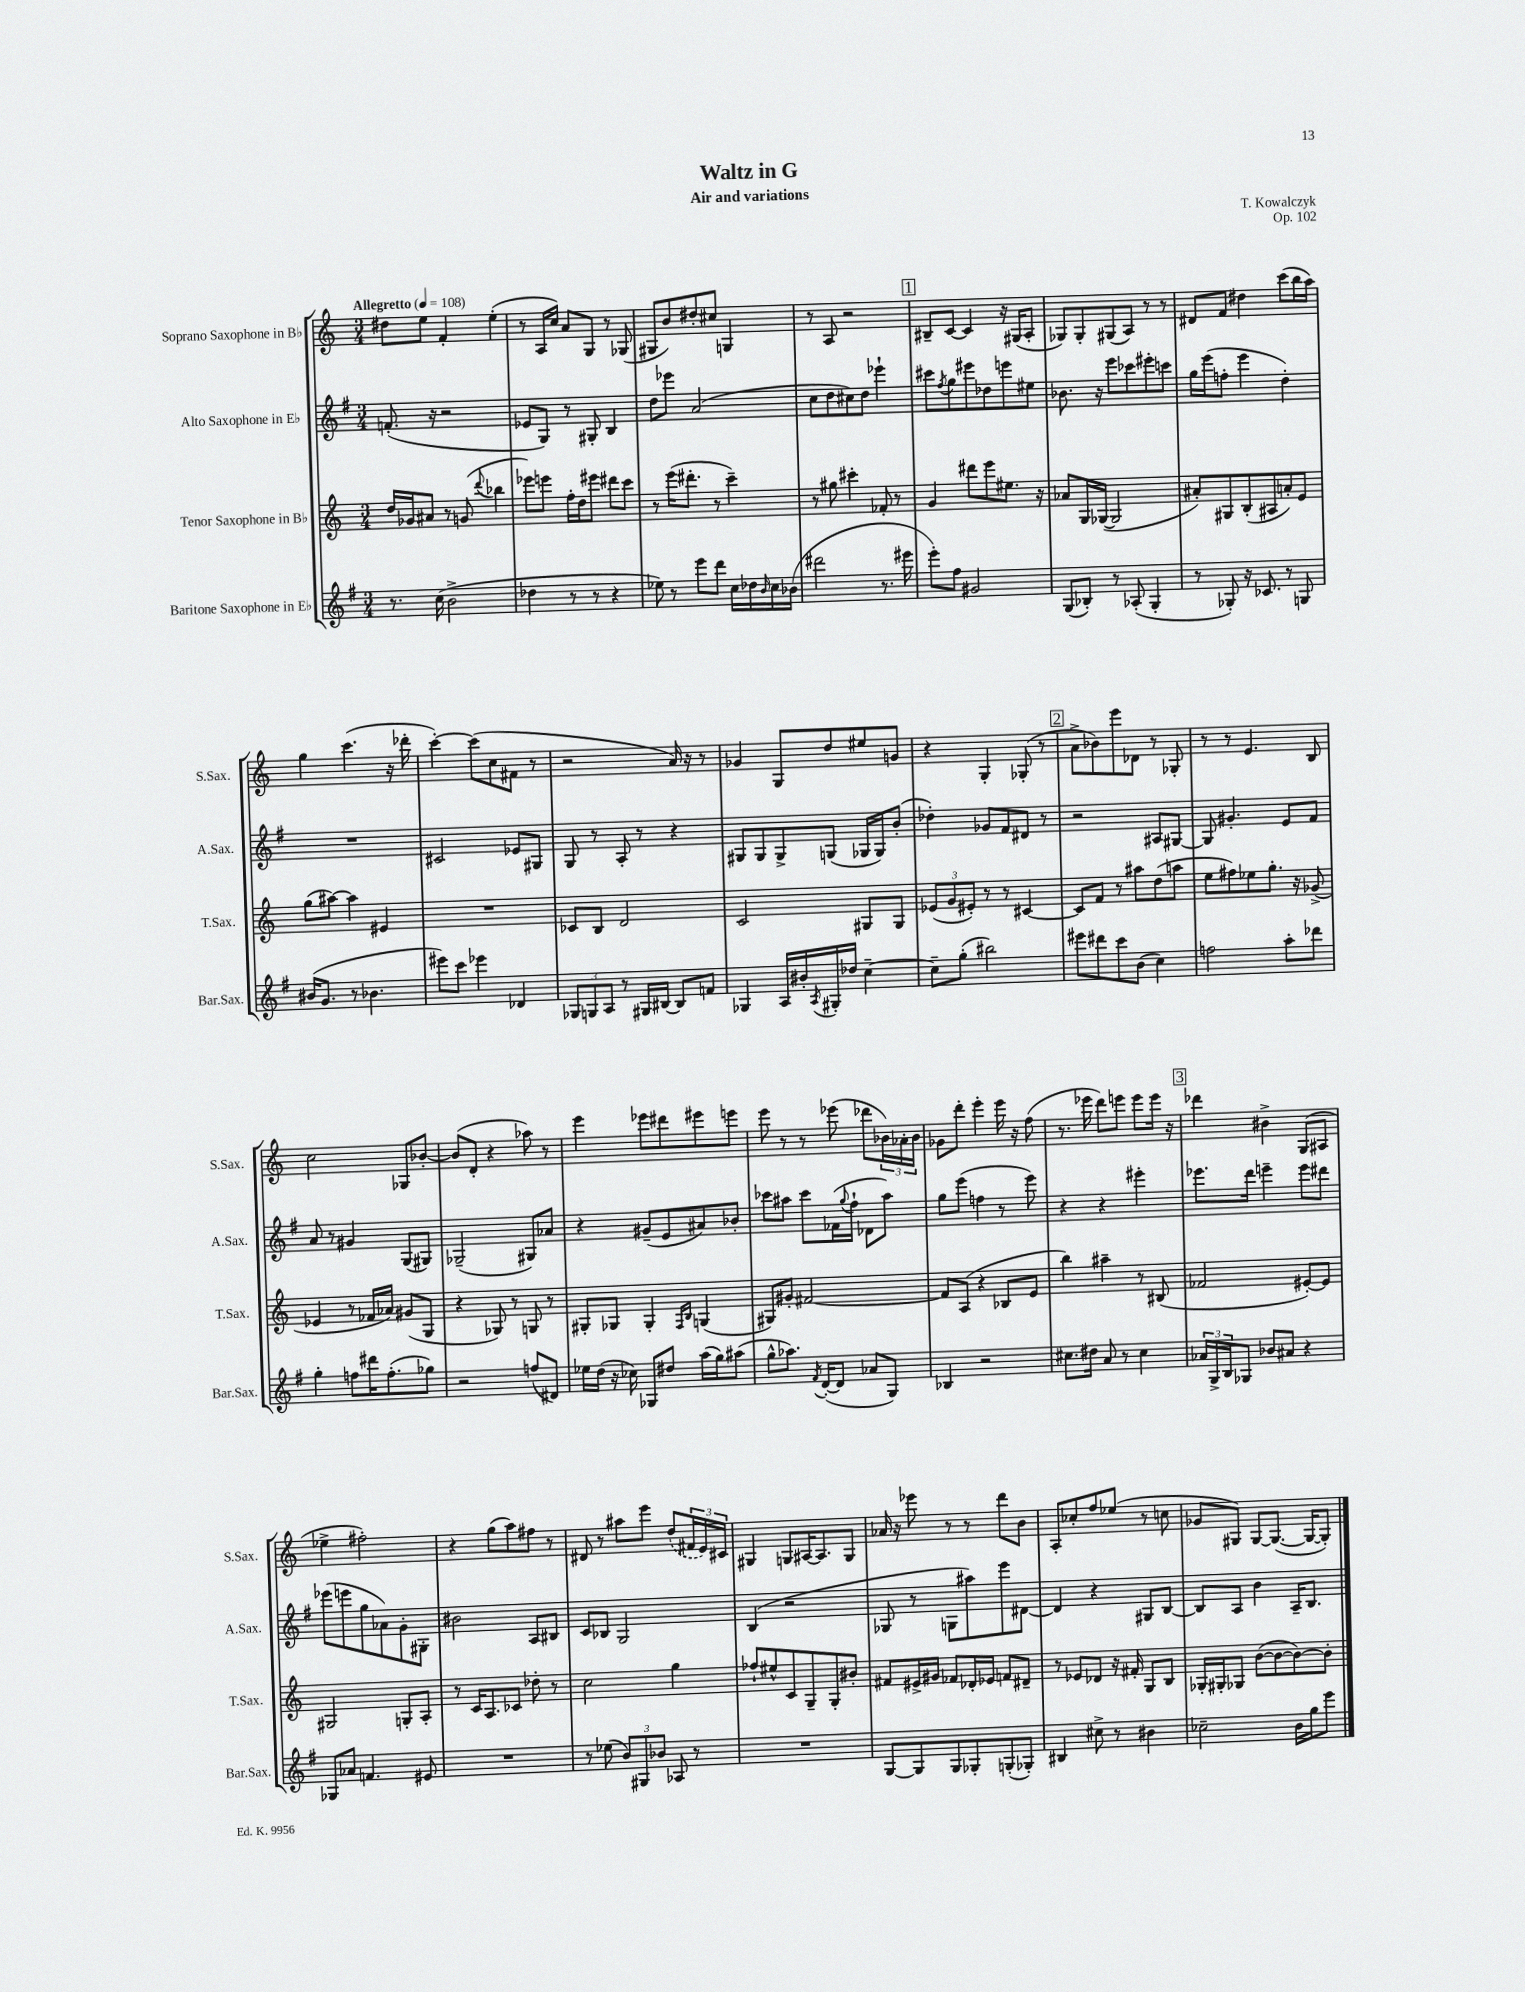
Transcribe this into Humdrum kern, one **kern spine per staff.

**kern	**kern	**kern	**kern
*staff4	*staff3	*staff2	*staff1
*clefG2	*clefG2	*clefG2	*clefG2
*k[f#]	*k[]	*k[f#]	*k[]
*M3/4	*M3/4	*M3/4	*M3/4
*MM108	*MM108	*MM108	*MM108
8.r	16dd	(8.f'	8dd#
.	16g-	.	.
.	8a#	.	8ee
(16cc	.	16r	.
2b^	8r	2r	4f'
.	(8g	.	.
.	8qqddd	.	.
.	4bb-	.	(4ee'
=	=	=	=
4dd-	8eee-)	8e-	8r
.	8eee	8G)	16A
.	.	.	16cc)
8r	16ff'	8r	8a
.	16dd	.	.
8r	8eee#	8G#'	8G
4r	8ddd#	4B	8r
.	8ccc	.	(8G-
=	=	=	=
8ee-)	8r	8dd	8G#
8r	(16eee	8eee-	8b)
.	8.ddd#'	.	.
8eee	.	(2a	8dd#'
8ddd	8r	.	8cc#
16cc	4ccc~)	.	4G
16dd-	.	.	.
16qqb	.	.	.
16cc	.	.	.
(16b-	.	.	.
=	=	=	=
2ddd#	8r	8cc	8r
.	8gg#	8dd	8A
.	4ccc#'	8cc#)	2r
.	.	8dd	.
8.r	8f-'	4eee-`	.
.	8r	.	.
16eee#	.	.	.
=	=	=	=
8eee')	4g	8ccc#	8B#~
.	.	8qff#	.
8ff#	.	8gg	[8c
2g#	8ddd#	8eee#	4c]
.	8eee	8dd-	.
.	8.ee#	8eee	16r
.	.	.	(16G#
.	.	8ee#	8A'
.	16r	.	.
=	=	=	=
(8G	8a-	8.b-	8G-)
8B-')	16G	.	8G-'
.	([16G-	16r	.
8r	2G-]	8eee	(8G#
(8A-'	.	8ccc-	8A)
4G'	.	8eee#'	8r
.	.	8ccc	8r
=	=	=	=
8r	8a#')	16gg	8d#
.	.	(16eee	.
8G-')	8G#	8ff'	8f
16r	(8B'	4eee	4dd#
8.c-	.	.	.
.	8A#	.	.
8r	8a')	4dd')	(8ccc
8G	8e	.	16bb
.	.	.	16aa)
=	=	=	=
(16b#	(8gg	2.r	4gg
8.g	.	.	.
.	[8aa#)	.	.
8r	4aa#]	.	(4.ccc
4.b-	.	.	.
.	4e#	.	.
.	.	.	16r
.	.	.	16ddd-'
=	=	=	=
8eee#)	2.r	2c#	[4ccc')
8ccc	.	.	.
4eee-	.	.	(8ccc]
.	.	.	8cc
4d-	.	8e-	8f#
.	.	8G#	8r
=	=	=	=
12G-	8c-	8G	2r
12G	.	.	.
.	8B	8r	.
12A	.	.	.
8r	2d	8A'	.
16G#	.	8r	.
[16B#	.	.	.
8B#]	.	4r	16a)
.	.	.	16r
8f	.	.	8r
=	=	=	=
4G-	2c	8G#	4g-
.	.	8G#	.
16A	.	8G#^	8G
16b#'	.	.	.
8qA	.	.	.
16G#'	.	(8G	8dd
16dd-	.	.	.
[4cc~	8G#	16G-	8ee#
.	.	16G-)	.
.	8G#	(8b'	8g
=	=	=	=
8cc~]	(12e-	4dd-')	4r
.	12g	.	.
(8gg'	.	.	.
.	12e#')	.	.
2bb#)	8r	8g-	4G'
.	8r	8f#	.
.	[4c#	8d#	(8G-'
.	.	8r	8r
=	=	=	=
8eee#	8c#]	2r	8a^
8ddd#	8f	.	8b-)
8ccc	8r	.	8eee
(8b	8aa#	.	8d-
4cc)	(8dd	8A#	8r
.	8aa	[8G#	8G-'
=	=	=	=
2ff	8ee	8G#]	8r
.	8ff#)	4.g#'	8r
.	8ee-	.	4.e
.	8.gg'	.	.
8aa'	.	8e	.
.	16r	.	.
8ddd-	(8g-^	8f#	8B
=	=	=	=
4gg'	4e-	8a	2cc
.	.	8r	.
8ff	8r	4g#	.
16ddd#	16f-	.	.
(8.ff'	16a-)	.	.
.	(8g#	(8G	8G-
8gg-)	8G	8G#)	[8b-'
=	=	=	=
2r	4r	(2G-~	(8b-]
.	.	.	8d'
.	8G-)	.	4r
.	8r	.	.
(8ff	8G	8G#)	8aa-)
8d#)	8r	8a-	8r
=	=	=	=
16ee-	8G#'	4r	4eee
(16dd	.	.	.
16r	8G-	.	.
16cc-)	.	.	.
8G-	4G-'	(8g#~	8eee-
8dd#	.	8e	8ddd#
.	16qqF	.	.
.	16qqB	.	.
(16aa	(4G	8a#)	8eee#
16gg)	.	.	.
(8aa#	.	8b-'	8eee
=	=	=	=
8gg^^	8G#)	8ccc-	8eee
8.aa-)	8g#'	8aa#	8r
.	[2f#	8ccc-	8r
8qf#	.	.	.
([16d'	.	.	.
8d]	.	(16f-	(8eee-
.	.	8qqgg	.
.	.	16ff#`	.
8a-	.	8d-	8ddd-
8G)	.	8aa#)	24b-)
.	.	.	24a-'
.	.	.	24b-
=	=	=	=
4B-	8f#]	8gg	8g-
.	(8A	(8eee	8ddd'
2r	4r	4ff	4eee'
.	8B-	8r	16eee
.	.	.	16r
.	8e	8eee)	(8ff
=	=	=	=
8.cc#	4bb)	4r	8.r
16dd#	.	.	16eee-
8a	4aa#~	4r	8ddd)
8r	.	.	8eee
4cc#	8r	4eee#'	8eee
.	(8B#	.	16eee
.	.	.	16r
=	=	=	=
24a-	2f-	8.eee-	4ddd-
24G^	.	.	.
24B	.	.	.
8G-	.	.	.
.	.	16ddd	.
8b-	.	4eee~	4b#^
8a#	.	.	.
4r	[8e#')	8eee	(8G
.	8e#]	8ddd#	8A#
=	=	=	=
8G-	2G#	(8eee-	4ee-^
8a-	.	8eee	.
4.f	.	8gg	2ff#')
.	.	8a-)	.
.	8G'	8g'	.
8e#	8A'	8G#'	.
=	=	=	=
2.r	8r	2b#	4r
.	16c	.	.
.	8.A	.	.
.	.	.	(8gg
.	8c-	.	8aa)
.	8dd-'	8A	8ff#
.	8r	8B#	8r
=	=	=	=
8r	2cc	8c	8d#
(8ee-	.	8B-	8r
12b)	.	2G	8aa#
12G#	.	.	.
.	.	.	8eee
12b-	.	.	.
8A-	4gg	.	(8dd
8r	.	.	24f#
.	.	.	24e)
.	.	.	24c#
=	=	=	=
2.r	8ff-`	(4B	4G#
.	8ee#^^	.	.
.	8c	2r	8G
.	8G~	.	[16A#
.	.	.	8.A#]
.	8G'	.	.
.	8b#'	.	8G
=	=	=	=
[8G	8f#	8G-	16a-
.	.	.	16r
8G]	16e#^	8r	8eee-
.	16g#	.	.
8G	8f-	8G	8r
8G-'	16d-'	8aa#)	8r
.	16e-	.	.
(8G'	8f	8eee	8ddd
8G-')	8d#~	[8d#	8b
=	=	=	=
4B#	8r	4d#]	8A'
.	8e-	.	8cc-'
8cc#^	8d-	4r	8ff
8r	16r	.	(8ee-
.	16f#'	.	.
4b#	8G	8G#	8r
.	8B	[8B	8cc
=	=	=	=
2cc-~	16G-'	8B]	8g-
.	16G#'	.	.
.	8G-	8A	8G#)
.	([8b	4b	[8G#
.	8b_	.	(8.G#_
16b	8b_)	16A~	.
16gg	.	8.B	16G#_
8eee	8b']	.	8G#'])
==	==	==	==
*-	*-	*-	*-
